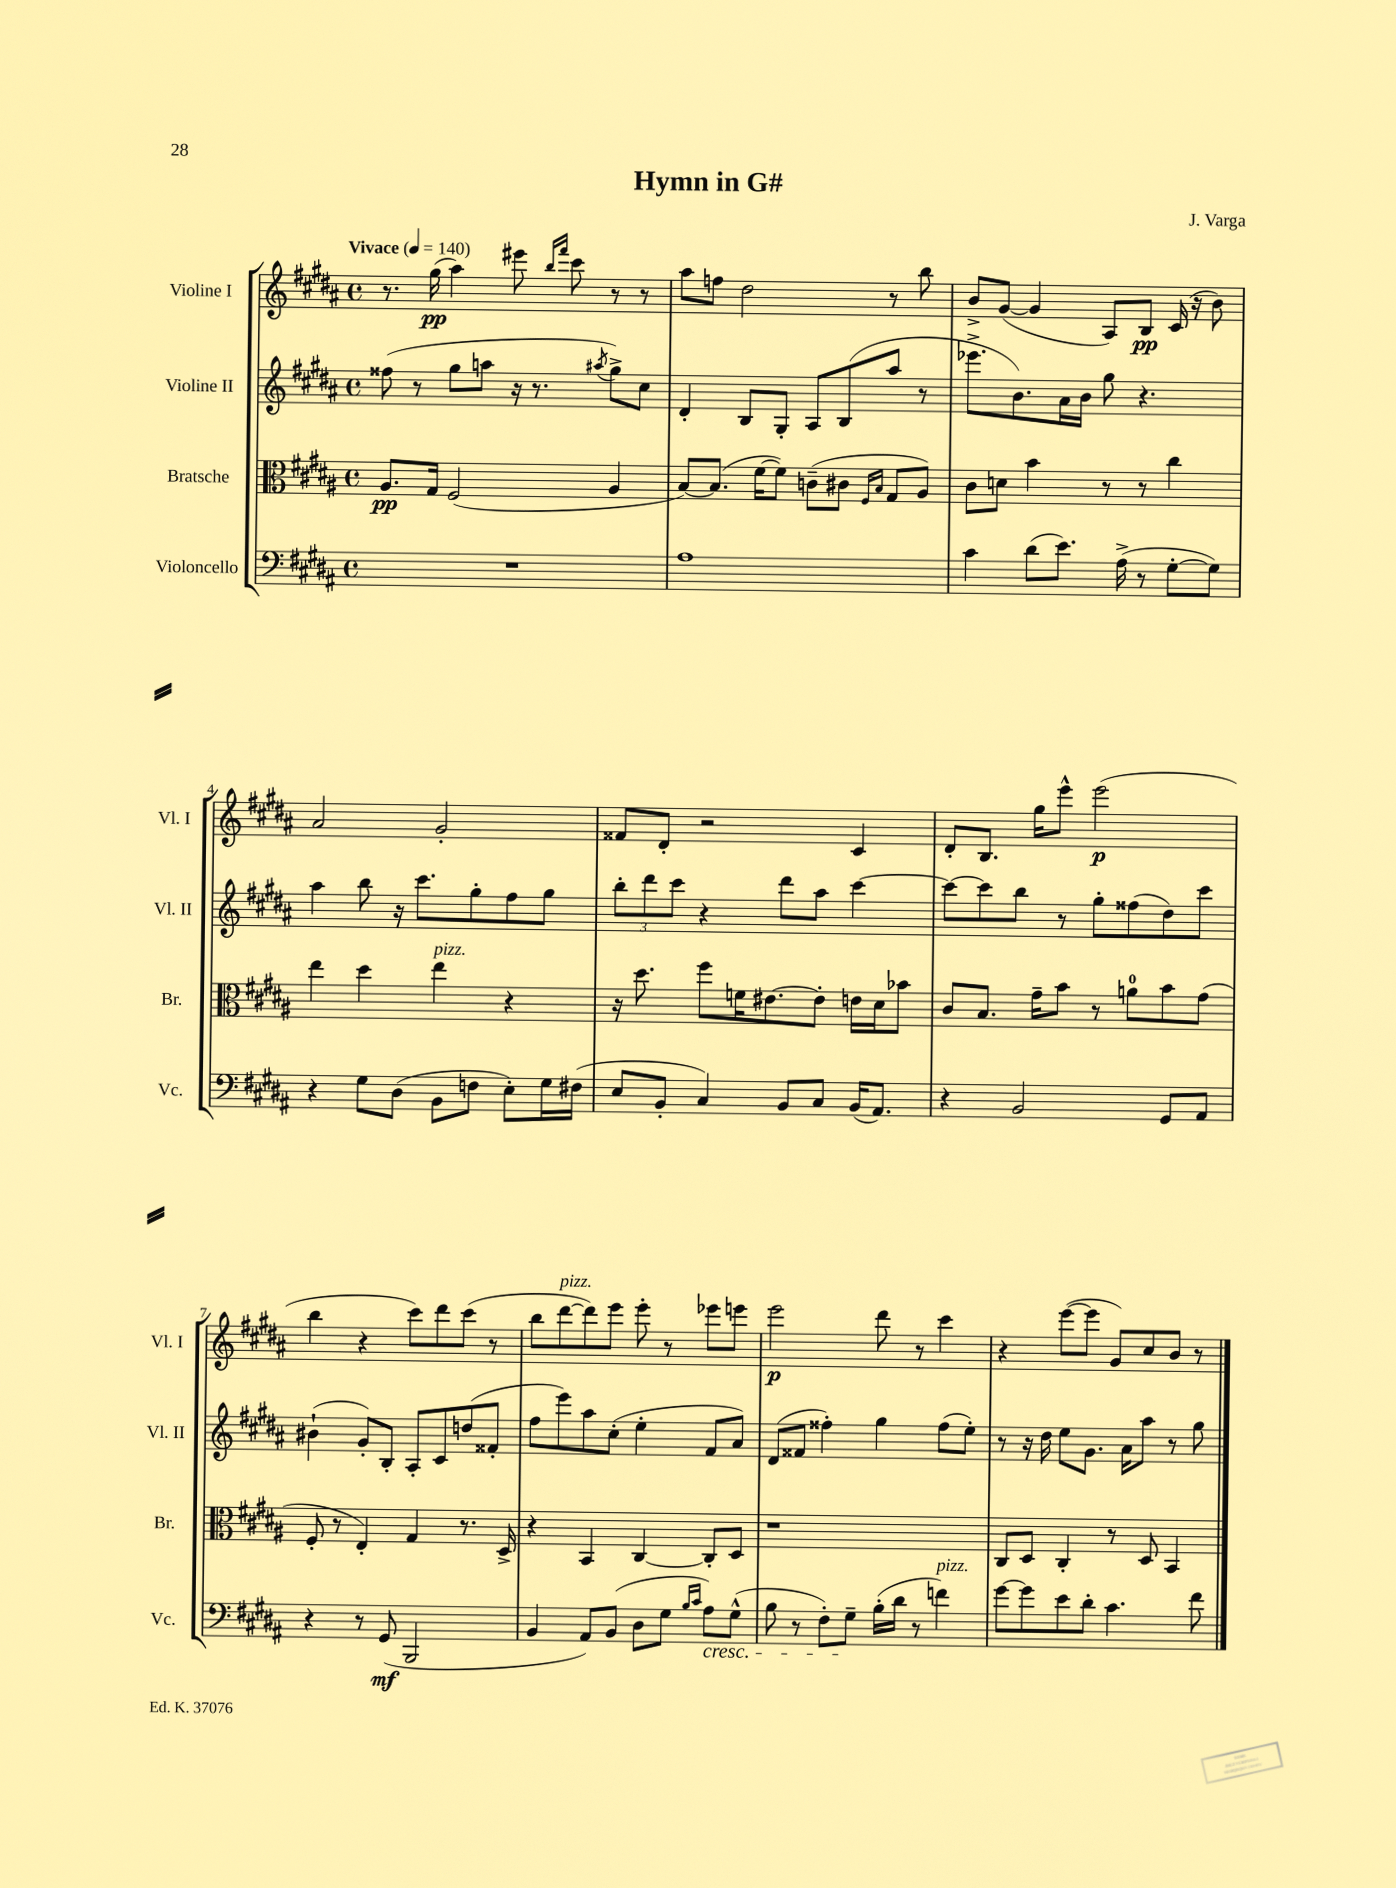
\header { title = "Hymn in G#" composer = "J. Varga" }
<<
\new StaffGroup <<
\new Staff = "s0" \with { instrumentName = "Violine I" shortInstrumentName = "Vl. I" } {
    \clef treble \key b \major \defaultTimeSignature \time 4/4 \tempo "Vivace" 4 = 140
    r8. gis''16\pp( ais''4) eis'''8 \grace { b''16 fis'''16 } cis'''8 r8 r8 |
    ais''8 f''8 dis''2 r8 b''8 |
    b'8-> gis'8~( gis'4 ais8) b8\pp cis'16( r16 b'8) |
    ais'2 gis'2-. |
    fisis'8 dis'8-. r2 cis'4 |
    dis'8-. b8. gis''16 e'''8-^ e'''2\p( |
    b''4 r4 cis'''8) dis'''8 cis'''8( r8 |
    b''8 dis'''8~^\markup { \italic "pizz." } dis'''8) e'''8 e'''8-. r8 ees'''8 e'''8 |
    e'''2\p dis'''8 r8 cis'''4 |
    r4 e'''8~( e'''8 gis'8) cis''8 b'8 r8 \bar "|." |
}
\new Staff = "s1" \with { instrumentName = "Violine II" shortInstrumentName = "Vl. II" } {
    \clef treble \key b \major \defaultTimeSignature \time 4/4
    fisis''8( r8 gis''8 a''8 r16 r8. \acciaccatura { ais''8 } gis''8->) cis''8 |
    dis'4-. b8 gis8-. ais8 b8( ais''8 r8 |
    ees'''8.-> b'8.) ais'16 b'16 gis''8 r4. |
    ais''4 b''8 r16 cis'''8. gis''8-. fis''8 gis''8 |
    \tuplet 3/2 { b''8-. dis'''8 cis'''8 } r4 dis'''8 ais''8 cis'''4~ |
    cis'''8~ cis'''8 b''8 r8 gis''8-. fisis''8( dis''8) cis'''8 |
    bis'4-!( gis'8-.) b8-. ais8-. cis'8 d''8( fisis'8-. |
    fis''8 e'''8) ais''8 cis''8-.( e''4-. fis'8 ais'8) |
    dis'8( fisis'8 fisis''4-.) gis''4 fisis''8( e''8-.) |
    r8 r16 dis''16 e''8 gis'8. ais'16 ais''8 r8 gis''8 \bar "|." |
}
\new Staff = "s2" \with { instrumentName = "Bratsche" shortInstrumentName = "Br." } {
    \clef alto \key b \major \defaultTimeSignature \time 4/4
    ais8.\pp gis16 fis2( ais4 |
    b8~) b8.( fis'16~ fis'8) c'8--( cis'8 \grace { fis16 b16 } gis8 ais8) |
    cis'8 d'8 b'4 r8 r8 cis''4 |
    e''4 dis''4 e''4^\markup { \italic "pizz." } r4 |
    r16 dis''8. fis''8 f'16 eis'8.~ eis'8-. e'16 dis'16 bes'8 |
    cis'8 b8. gis'16-- b'8 r8 a'8-0 b'8 gis'8( |
    fis8-. r8 e4-.) gis4 r8. dis16-> |
    r4 b,4 cis4~ cis8-. dis8 |
    r1 |
    cis8 dis8 cis4-. r8 dis8 b,4 \bar "|." |
}
\new Staff = "s3" \with { instrumentName = "Violoncello" shortInstrumentName = "Vc." } {
    \clef bass \key b \major \defaultTimeSignature \time 4/4
    R1 |
    ais1 |
    cis'4 dis'8( e'8.) ais16->( r8 gis8~-. gis8) |
    r4 gis8 dis8( b,8 f8 e8-.) gis16 fis16( |
    e8 b,8-. cis4) b,8 cis8 b,16( ais,8.) |
    r4 b,2 gis,8 ais,8 |
    r4 r8 gis,8\mf( b,,2 |
    b,4 ais,8) b,8( dis8 gis8 \grace { b16 cis'16 } ais8\cresc) gis8-^( |
    b8 r8 fis8-.) gis8--\! b16-.( dis'16 r8 f'4^\markup { \italic "pizz." }) |
    gis'8~ gis'8 e'8 dis'8-. cis'4. fis'8 \bar "|." |
}
>>
>>
